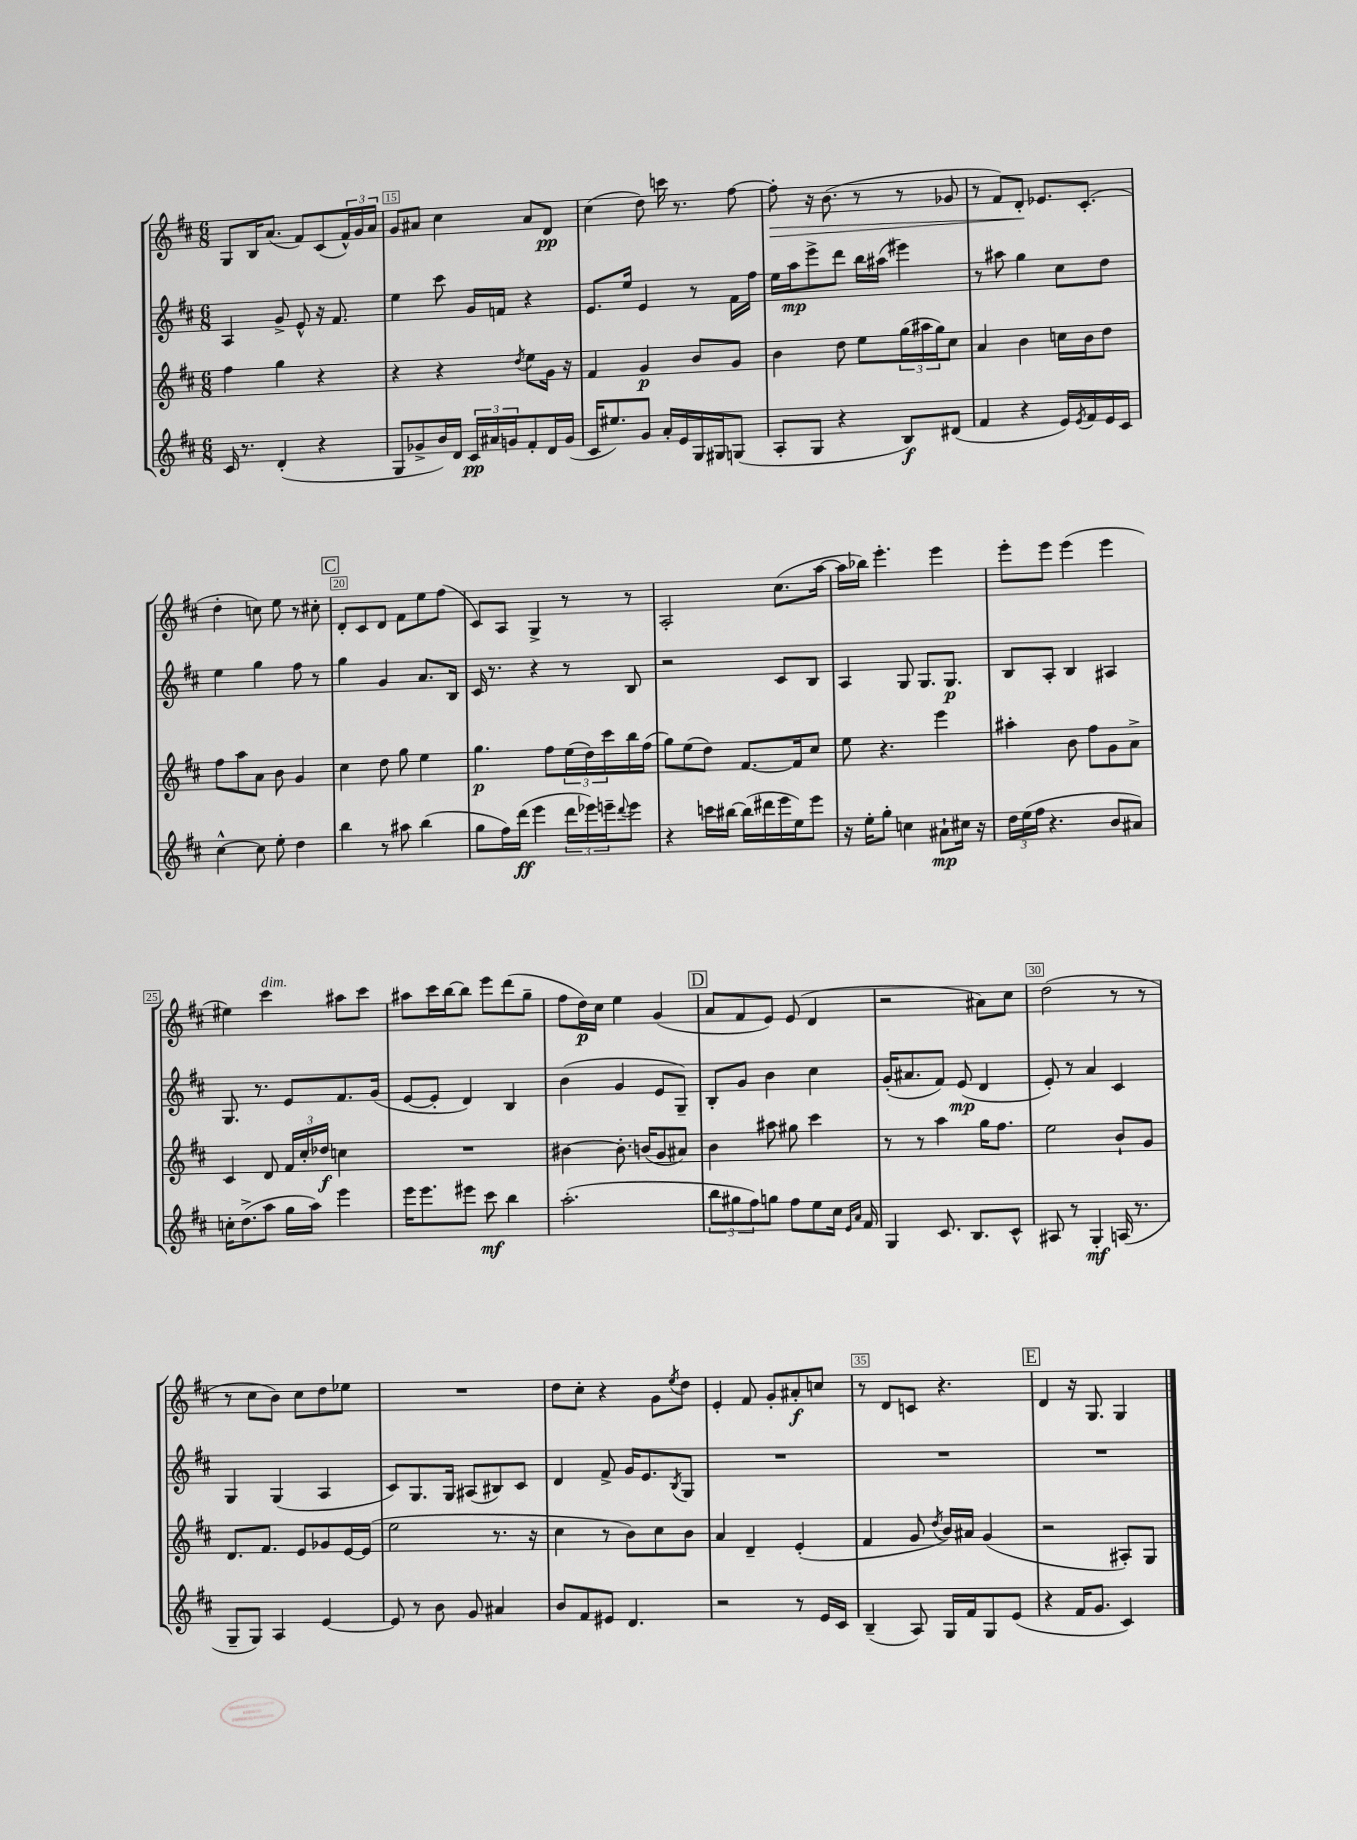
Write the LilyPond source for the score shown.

<<
\new StaffGroup <<
\new Staff = "s0" {
    \clef treble \key d \major \numericTimeSignature \time 6/8
    g8 b16 a'8.( fis'8) cis'8( \tuplet 3/2 { fis'16-^) g'16 a'16 } |
    g'8 ais'8 cis''4 ais'8 d'8\pp |
    cis''4( d''8) c'''16 r8. fis''8~ |
    fis''8-.\> r16 b'8.( r8 r8 ges'8 |
    r8 fis'8) d'8-.\! ees'8. cis'8.-.( |
    d''4-. c''8) e''8 r8 cis''8-. |
    \mark \markup { \box "C" } d'8-. cis'8 d'8 fis'8 e''8 fis''8( |
    cis'8) a8 g4-> r8 r8 |
    a2-. cis''8.( a''16~ |
    a''16 bes''16) e'''4.-. e'''4 |
    e'''8-. e'''8 e'''4( e'''4 |
    eis''4) cis'''4^\markup { \italic "dim." } ais''8 cis'''8 |
    ais''8 cis'''16 b''16~ b''8 e'''8 d'''8( g''8-- |
    fis''8 d''16\p) cis''16 e''4 g'4( |
    \mark \markup { \box "D" } a'8 fis'8 e'8) e'8( d'4 |
    r2 ais'8) cis''8 |
    d''2( r8 r8 |
    r8 cis''8 b'8) cis''8 d''8 ees''8 |
    R2. |
    d''8 cis''8-. r4 g'8 \acciaccatura { e''8 } d''8 |
    e'4-. fis'8 g'8-. ais'8-.\f c''8 |
    r8 d'8 c'8 r4. |
    \mark \markup { \box "E" } d'4 r16 g8. g4 \bar "|." |
}
\new Staff = "s1" {
    \clef treble \key d \major \numericTimeSignature \time 6/8
    a4 g'8-> e'8-^ r16 fis'8. |
    e''4 cis'''8 g'16 f'16 r4 |
    e'8. e''16 e'4 r8 fis'16 fis''16 |
    e''16 a''16\mp e'''8-> d'''8 b''16 ais''16( eis'''4) |
    r8 ais''8 g''4 cis''8 d''8 |
    e''4 g''4 fis''8 r8 |
    \mark \markup { \box "C" } g''4 g'4 a'8. b16 |
    cis'16 r8. r4 r8 b8 |
    r2 cis'8 b8 |
    a4 g8 g8. g8.\p |
    b8 a8-. b4 ais4 |
    g8. r8. e'8 fis'8. g'16( |
    e'8~ e'8-. d'4) b4 |
    b'4( g'4 e'8 g8--) |
    \mark \markup { \box "D" } b8-. g'8 b'4 cis''4 |
    g'16-.( ais'8. fis'8) e'8\mp( d'4 |
    e'8-.) r8 a'4 cis'4 |
    g4 g4( a4 |
    cis'8) g8. g16 ais8( bis8) cis'8 |
    d'4 fis'8-> g'16 e'8. \acciaccatura { b8 } g8 |
    R2. |
    R2. |
    \mark \markup { \box "E" } R2. \bar "|." |
}
\new Staff = "s2" {
    \clef treble \key d \major \numericTimeSignature \time 6/8
    fis''4 g''4 r4 |
    r4 r4 \acciaccatura { d''8 } e''8 g'16 r16 |
    fis'4 g'4\p b'8 g'8 |
    b'4 d''8 e''8 \tuplet 3/2 { g''16( ais''16 g''16) } cis''8 |
    a'4 b'4 c''16 b'16 d''8 |
    fis''8 a''8 a'8 b'8 g'4 |
    \mark \markup { \box "C" } cis''4 d''8 g''8 e''4 |
    g''4.\p fis''8 \tuplet 3/2 { e''16( d''16) cis'''16 } b''16 fis''16( |
    g''8) e''8( d''8) fis'8.~ fis'16 cis''8 |
    e''8 r4. e'''4 |
    ais''4-. b'8 fis''8 g'8 a'8-> |
    cis'4 d'8 \tuplet 3/2 { fis'16 cis''16-. des''16\f } c''4 |
    R2. |
    bis'4~ bis'8.-. b'16( g'8 ais'8) |
    \mark \markup { \box "D" } b'4 ais''8 gis''8 cis'''4 |
    r8 r8 a''4 g''16 fis''8. |
    e''2 b'8-! g'8 |
    d'8. fis'8. e'8 ges'8 e'16~ e'16( |
    e''2 r8. r16 |
    cis''4 r8 b'8) cis''8 b'8 |
    a'4 d'4-- e'4-.( |
    fis'4 g'8 \acciaccatura { d''8 } b'16) ais'16 g'4( |
    \mark \markup { \box "E" } r2 ais8-.) g8 \bar "|." |
}
\new Staff = "s3" {
    \clef treble \key d \major \numericTimeSignature \time 6/8
    cis'16 r8. d'4-.( r4 |
    g8 ges'8-> b'16) d'16 \tuplet 3/2 { cis'16\pp ais'16 g'16 } fis'8-. d'16 g'16( |
    cis'16 eis''8.) g'8 a'16-. e'16 g16 gis16 g8( |
    a8-. g8 r4 b8\f) dis'8( |
    fis'4 r4 e'16) \acciaccatura { e'8 } fis'16 e'16 cis'16 |
    cis''4~-^ cis''8 e''8-. d''4 |
    \mark \markup { \box "C" } b''4 r8 ais''8 b''4( |
    g''8 fis''16) d'''16\ff( e'''4 \tuplet 3/2 { d'''16 ees'''16) e'''16-- } \appoggiatura { d'''8 } e'''8 |
    r4 c'''16 bis''16~ bis''16( dis'''16 e'''16 e''16) e'''8 |
    r16 e''16-. g''8-. c''4 ais'8-!\mp cis''16 r16 |
    \tuplet 3/2 { d''16 e''16( fis''16 } r4. b'8 ais'8) |
    c''16-. d''8.->( a''8 g''16 a''16) e'''4 |
    e'''16 e'''8. eis'''8 cis'''8\mf b''4 |
    a''2.-.( |
    \mark \markup { \box "D" } \tuplet 3/2 { b''8 gis''8 fis''8) } g''8 fis''8 e''8 cis''16 \grace { e'16 a'16 } fis'16 |
    g4 cis'8. b8. cis'8-^ |
    ais8 r8 g4-.\mf a16( r8. |
    g8-- g8) a4 e'4~ |
    e'8 r8 b'8 g'8 ais'4 |
    b'8 fis'8 eis'8 d'4. |
    r2 r8 e'16 cis'16 |
    b4--( a8) g16 fis'16 g8 e'8( |
    \mark \markup { \box "E" } r4 fis'16 g'8. cis'4) \bar "|." |
}
>>
>>
\layout { \context { \Score currentBarNumber = #14 \override BarNumber.break-visibility = ##(#f #t #t) barNumberVisibility = #(every-nth-bar-number-visible 5) \override BarNumber.stencil = #(make-stencil-boxer 0.1 0.3 ly:text-interface::print) } }
